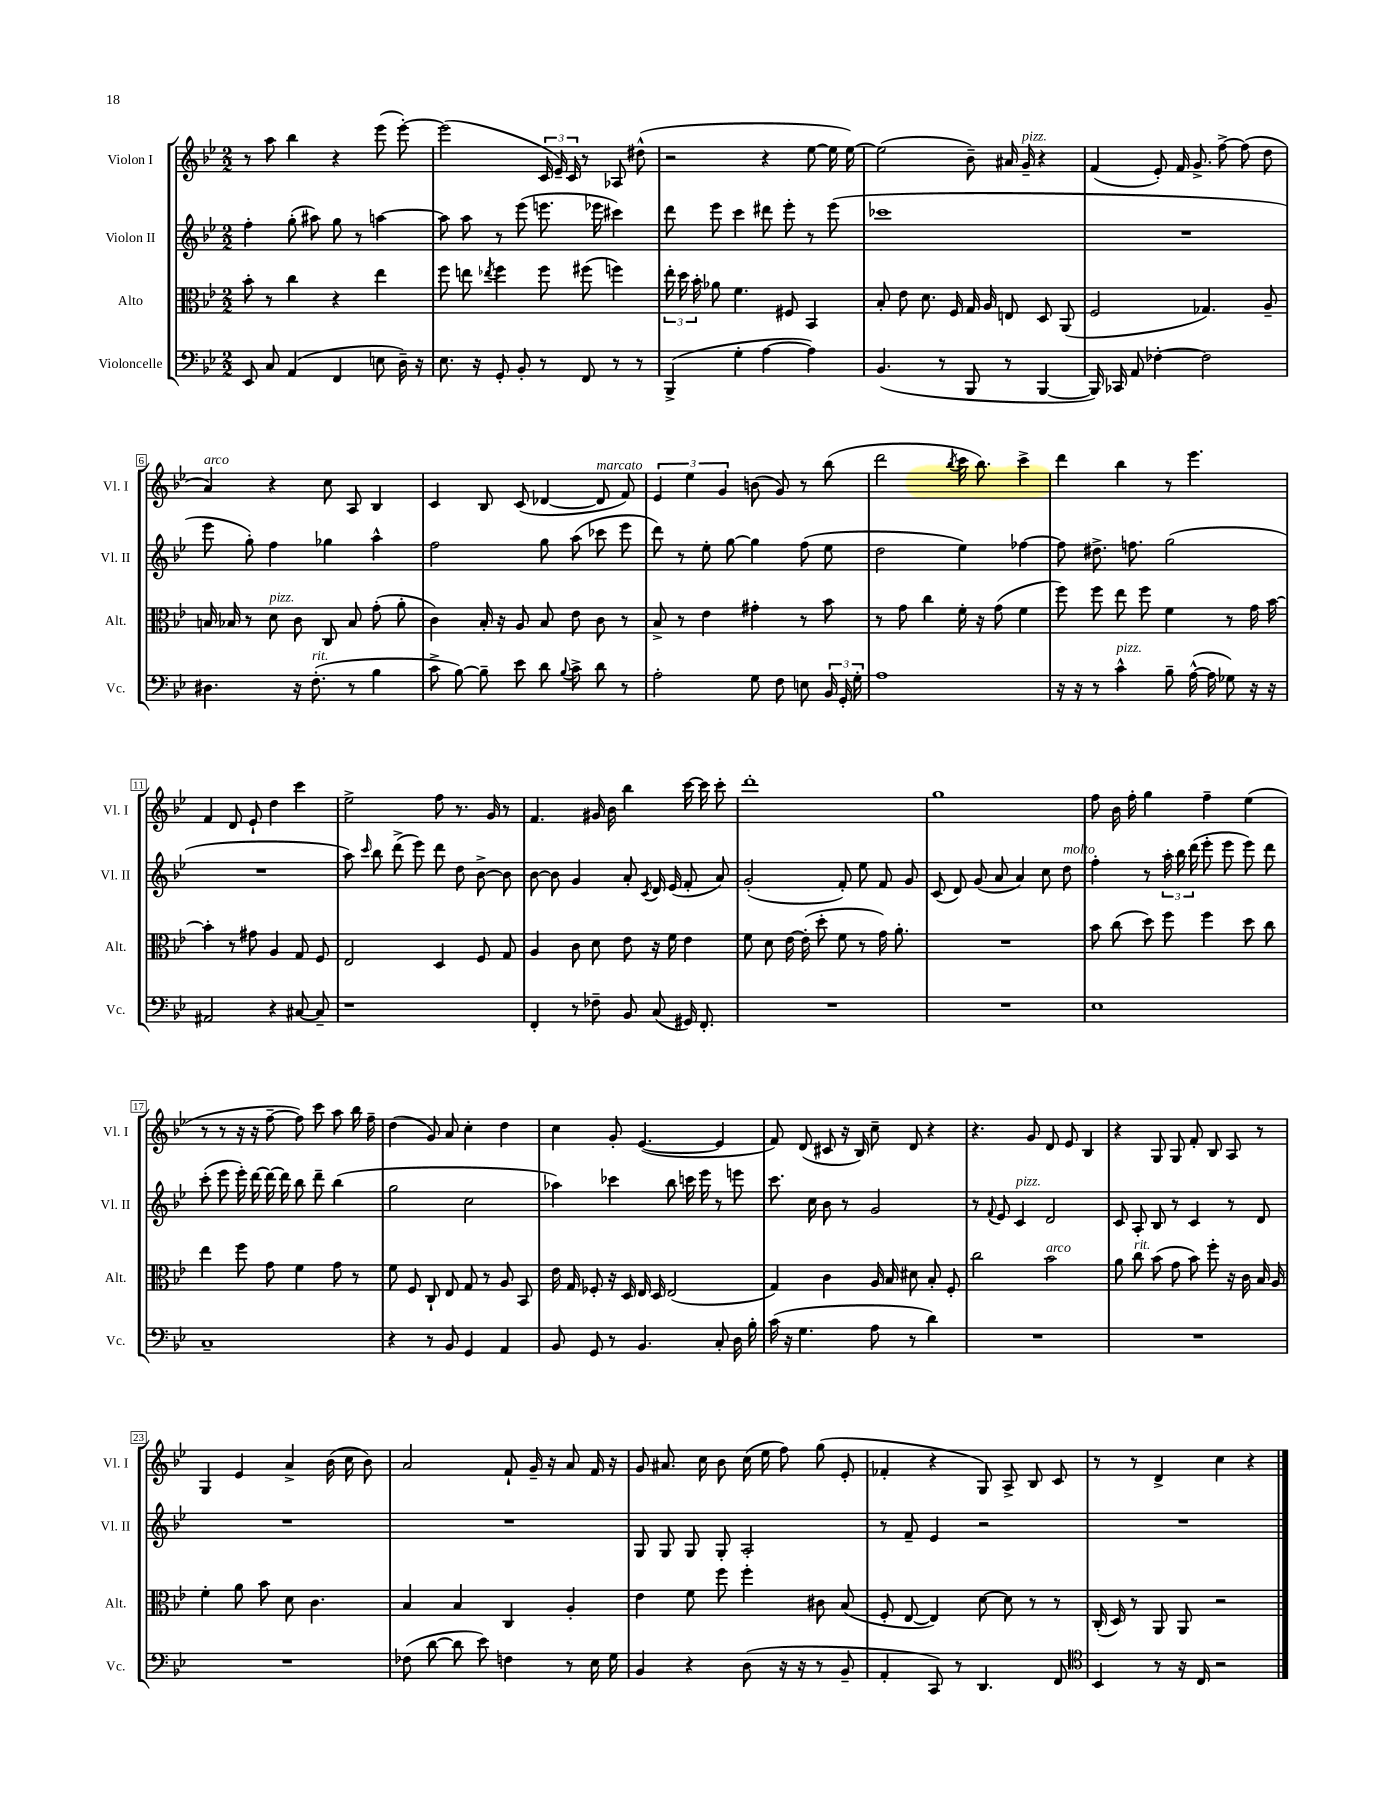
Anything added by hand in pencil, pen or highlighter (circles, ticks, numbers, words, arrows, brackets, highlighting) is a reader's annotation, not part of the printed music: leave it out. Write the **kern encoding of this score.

**kern	**kern	**kern	**kern
*part4	*part3	*part2	*part1
*staff4	*staff3	*staff2	*staff1
*I"Violoncelle	*I"Alto	*I"Violon II	*I"Violon I
*I'Vc.	*I'Alt.	*I'Vl. II	*I'Vl. I
*clefF4	*clefC3	*clefG2	*clefG2
*k[b-e-]	*k[b-e-]	*k[b-e-]	*k[b-e-]
*M2/2	*M2/2	*M2/2	*M2/2
=1	=1	=1	=1
8EE-/	8b-'\	4ff'\	8r
8C/	8r	.	8aa\
(4AA/	4cc\	(8gg'\	4bb-\
.	.	8aa#X\)	.
4FF/	4r	8gg\	4r
.	.	8r	.
8En\	4ee-\	[4aan\	(8eee-\
16D~\)	.	.	[8eee-'\)
16r	.	.	.
=2	=2	=2	=2
8.E-\	8ff\	8aa\]	(2eee-\]
.	8een\	8aa\	.
16r	.	.	.
.	8qee-X/	.	.
8GG'/	4ff\	8r	.
8BB-'/	.	(8eee-\	.
8r	8ff\	8.eeen\	24c/
.	.	.	24e-~/)
.	.	.	24c/
8FF/	(8ff#X\	.	8r
.	.	16eee-X\	.
8r	4ffn\)	4ccc#X\)	8A-X/
8r	.	.	(8dd#X^^\
=3	=3	=3	=3
(4BBB-^/	24ee-'\	8ddd\	2r
.	24dd\	.	.
.	24b-'\	.	.
.	8a-X\	8eee-\	.
4G'\	4.f\	4ccc\	.
[4A\	.	8ddd#X\	4r
.	8F#X/	8eee-'\	.
4A\])	4BB-/	8r	[8ee-\
.	.	(8eee-\	16ee-\]
.	.	.	[16ee-\)
=4	=4	=4	=4
(4.BB-/	8B-'/	1ccc-X	(2ee-\]
.	8e-\	.	.
.	8.d\	.	.
8r	.	.	.
.	16F/	.	.
8BBB-/	16G/	.	8b-~\)
.	16A/	.	.
8r	8En/	.	16a#X/
!	!	!	!LO:TX:a:i:t=pizz.
.	.	.	16g~/
[4BBB-/	8D/	.	4r
.	(8AA/	.	.
=5	=5	=5	=5
16BBB-/])	2F/	1r	(4f/
16CC-X/	.	.	.
8AA/	.	.	.
[4F-X'\	.	.	8e-'/)
.	.	.	16f/
.	.	.	8.g^/
2F-\]	4.G-X/)	.	.
.	.	.	[8ff^\
.	.	.	(8ff\]
.	8A~/	.	8dd\
!!LO:LB:g=z
=6	=6	=6	=6
!	!	!	!LO:TX:a:i:t=arco
4.D#X\	16Bn/	8eee-\	4a/)
.	16B-X/	.	.
.	8r	8gg'\)	.
!	!LO:TX:a:i:t=pizz.	!	!
.	8d\	4ff\	4r
16r	8c\	.	.
!LO:TX:a:i:t=rit.	!	!	!
(8.F'\	.	.	.
.	8C/	4gg-X\	8cc\
8r	8B-/	.	8A/
4B-\	(8g'\	4aa^^\	4B-/
.	8a'\	.	.
=7	=7	=7	=7
8c^\	4c\)	2ff\	4c/
[8B-\)	.	.	.
8B-~\]	16B-'/	.	8B-/
.	16r	.	.
8e-\	8A/	.	(8c/
8d\	8B-/	8gg\	[4d-X/
8qqB-/	.	.	.
8c^\	8e-\	(8aa\	.
!	!	!	!LO:TX:a:i:t=marcato
8d\	8c\	8ccc-X\	8d-/]
8r	8r	8eee-\	8f/)
=8	=8	=8	=8
2A'\	8B-^/	8ddd\)	6e-/
.	8r	8r	.
.	.	.	6ee-\
.	4e-\	8ee-'\	.
.	.	.	6g/
.	.	[8gg\	.
8G\	4g#X'\	4gg\]	(8bn\
8F\	.	.	8g/)
8En\	8r	(8ff\	8r
24BB-/	8b-\	8ee-\	(8bb-\
24GG'/	.	.	.
24G'\	.	.	.
=9	=9	=9	=9
1A	8r	2dd\	2ddd\
.	8g\	.	.
.	4cc\	.	.
.	.	.	8qbb-/
.	16f'\	4ee-\)	16ccc\
.	16r	.	8.bb-\)
.	(8g\	.	.
.	4f\	[4ff-X\	4ccc^\
=10	=10	=10	=10
16r	8ff\)	8ff-\]	4ddd\
16r	.	.	.
8r	8ff\	8.dd#X^\	.
!LO:TX:a:i:t=pizz.	!	!	!
4c^^\	8ee-\	.	4bb-\
.	.	8.ffn\	.
.	8ff\	.	.
8B-~\	4f\	(2gg\	8r
([16A^^\	.	.	4.eee-\
16A\]	.	.	.
8G-X\)	8r	.	.
16r	16g\	.	.
16r	[16b-\	.	.
!!LO:LB:g=z
=11	=11	=11	=11
2AA#X/	4b-'\]	1r	4f/
.	8r	.	8d/
.	8g#X\	.	8e-`/
4r	4A/	.	4dd\
[8C#X/	8G/	.	4ccc\
8C#~/]	8F/	.	.
=12	=12	=12	=12
1r	2E-/	8aa\)	2ee-^\
.	.	16qqccc/	.
.	.	8bb-\	.
.	.	(8ddd^\	.
.	.	8eee-\)	.
.	4D/	8ddd\	8ff\
.	.	8dd\	8.r
.	8F/	[8b-^\	.
.	.	.	16g/
.	8G/	8b-\]	8r
=13	=13	=13	=13
4FF'/	4A/	[8b-\	4.f/
.	.	8b-\]	.
8r	8c\	4g/	.
8F-X~\	8d\	.	16g#X/
.	.	.	16b-\
8BB-/	8e-\	8a'/	4bb-\
.	.	8qc/	.
(8C/	16r	16d/	.
.	16f\	(16e-/	.
16GG#X/)	4e-\	8f'/	[16ccc\
8.FF'/	.	.	16ccc\]
.	.	8a/)	8ccc'\
=14	=14	=14	=14
1r	8f\	(2g'/	1ddd'
.	8d\	.	.
.	[16e-\	.	.
.	(16e-'\]	.	.
.	8dd'\	.	.
.	8f\	8f'/)	.
.	8r	8ee-\	.
.	16g\)	8f/	.
.	8.a'\	.	.
.	.	8g/	.
=15	=15	=15	=15
1r	1r	(8c/	1gg
.	.	8d/)	.
.	.	(8g/	.
.	.	8a/	.
.	.	4a/)	.
.	.	8cc\	.
!	!	!LO:TX:a:i:t=molto	!
.	.	8dd\	.
=16	=16	=16	=16
1E-	8b-\	4ff'\	8ff\
.	(8cc\	.	16b-\
.	.	.	16ff'\
.	8dd\)	8r	4gg\
.	8ff\	24aa'\	.
.	.	24bb-\	.
.	.	(24ddd\	.
.	4ff\	8eee-'\	4ff~\
.	.	8eee-\	.
.	8dd\	8eee-\)	(4ee-\
.	8cc\	8ddd\	.
!!LO:LB:g=z
=17	=17	=17	=17
1C~	4ee-\	(8ccc'\	8r
.	.	8eee-\	8r
.	8ff\	16eee-'\)	16r
.	.	[16ddd\	16r
.	8g\	16ddd\_	[8ff~\
.	.	16ddd\]	.
.	4f\	8bb-\	8ff\])
.	.	8ddd~\	8ccc\
.	8g\	(4bb-\	8aa\
.	8r	.	16bb-\
.	.	.	16ff~\
=18	=18	=18	=18
4r	8f\	2gg\	(4dd\
.	8F/	.	.
8r	8C`/	.	8g/)
8BB-/	8E-/	.	8a/
4GG/	8G/	2cc\	4cc'\
.	8r	.	.
4AA/	8A/	.	4dd\
.	8BB-/	.	.
=19	=19	=19	=19
8BB-/	16e-\	4aa-X\)	4cc\
.	16G/	.	.
8GG/	8F-X'/	.	.
8r	16r	4ccc-X\	8g'/
.	16D/	.	.
4.BB-/	16E-/	.	([4.e-/
.	16D/	.	.
.	(2E-/	8bb-\	.
.	.	16cccn\	.
.	.	16eee-\	.
8C'/	.	8r	4e-/]
16D\	.	8eeen\	.
16B-'\	.	.	.
=20	=20	=20	=20
(16c\	4G/)	8.ccc\	8f/)
16r	.	.	.
4.G\	.	.	(8d/
.	.	16cc\	.
.	4c\	8b-\	8c#X/
.	.	8r	16r
.	.	.	16B-/)
8A\	16A/	2g/	8cc~\
.	16B-/	.	.
8r	8d#X\	.	8d/
4d\)	8B-'/	.	4r
.	8F'/	.	.
=21	=21	=21	=21
1r	2cc\	8r	4.r
.	.	8qqf/	.
.	.	8e-/	.
!	!	!LO:TX:a:i:t=pizz.	!
.	.	4c/	.
.	.	.	8g/
!	!LO:TX:a:i:t=arco	!	!
.	2b-\	2d/	8d/
.	.	.	8e-/
.	.	.	4B-/
=22	=22	=22	=22
1r	8a\	8c/	4r
!	!LO:TX:a:i:t=rit.	!	!
.	8cc\	8A'/	.
.	(8b-\	8B-/	8G/
.	8g\	8r	8G/
.	8b-\)	4c/	8f'/
.	8ff'\	.	8B-/
.	16r	8r	8A/
.	16c\	.	.
.	16B-/	8d/	8r
.	16A/	.	.
!!LO:LB:g=z
=23	=23	=23	=23
1r	4f'\	1r	4G/
.	8a\	.	4e-/
.	8b-\	.	.
.	8d\	.	4a^/
.	4.c\	.	.
.	.	.	(16b-\
.	.	.	16cc\
.	.	.	8b-\)
=24	=24	=24	=24
(8F-X\	4B-/	1r	2a/
[8d\	.	.	.
8d\]	4B-/	.	.
8e-\)	.	.	.
4Fn\	4C/	.	8f`/
.	.	.	16g~/
.	.	.	16r
8r	4A'/	.	8a/
16E-\	.	.	16f/
16G\	.	.	16r
=25	=25	=25	=25
4BB-/	4e-\	8G/	8g/
.	.	8G/	8.a#X/
4r	8f\	8G/	.
.	.	.	16cc\
.	8ff\	8G'/	8b-\
(8D\	4ff'\	2A'/	(16cc\
.	.	.	16ee-\
16r	.	.	8ff\)
16r	.	.	.
8r	8c#X\	.	(8gg\
8BB-~/	(8B-/	.	8e-'/
=26	=26	=26	=26
4AA'/	8F'/	8r	4f-X'/
.	[8E-/	8f~/	.
8CC/)	4E-/])	4e-/	4r
8r	.	.	.
4.DD/	[8d\	2r	8G/)
.	8d\]	.	8A^/
.	8r	.	8B-/
8FF/	8r	.	8c/
=27	=27	=27	=27
*clefC4	*	*	*
4BB-/	(16C'/	1r	8r
.	16D/)	.	.
.	8r	.	8r
8r	8AA/	.	4d^/
16r	8AA/	.	.
16C/	.	.	.
2r	2r	.	4cc\
.	.	.	4r
==	==	==	==
*-	*-	*-	*-
